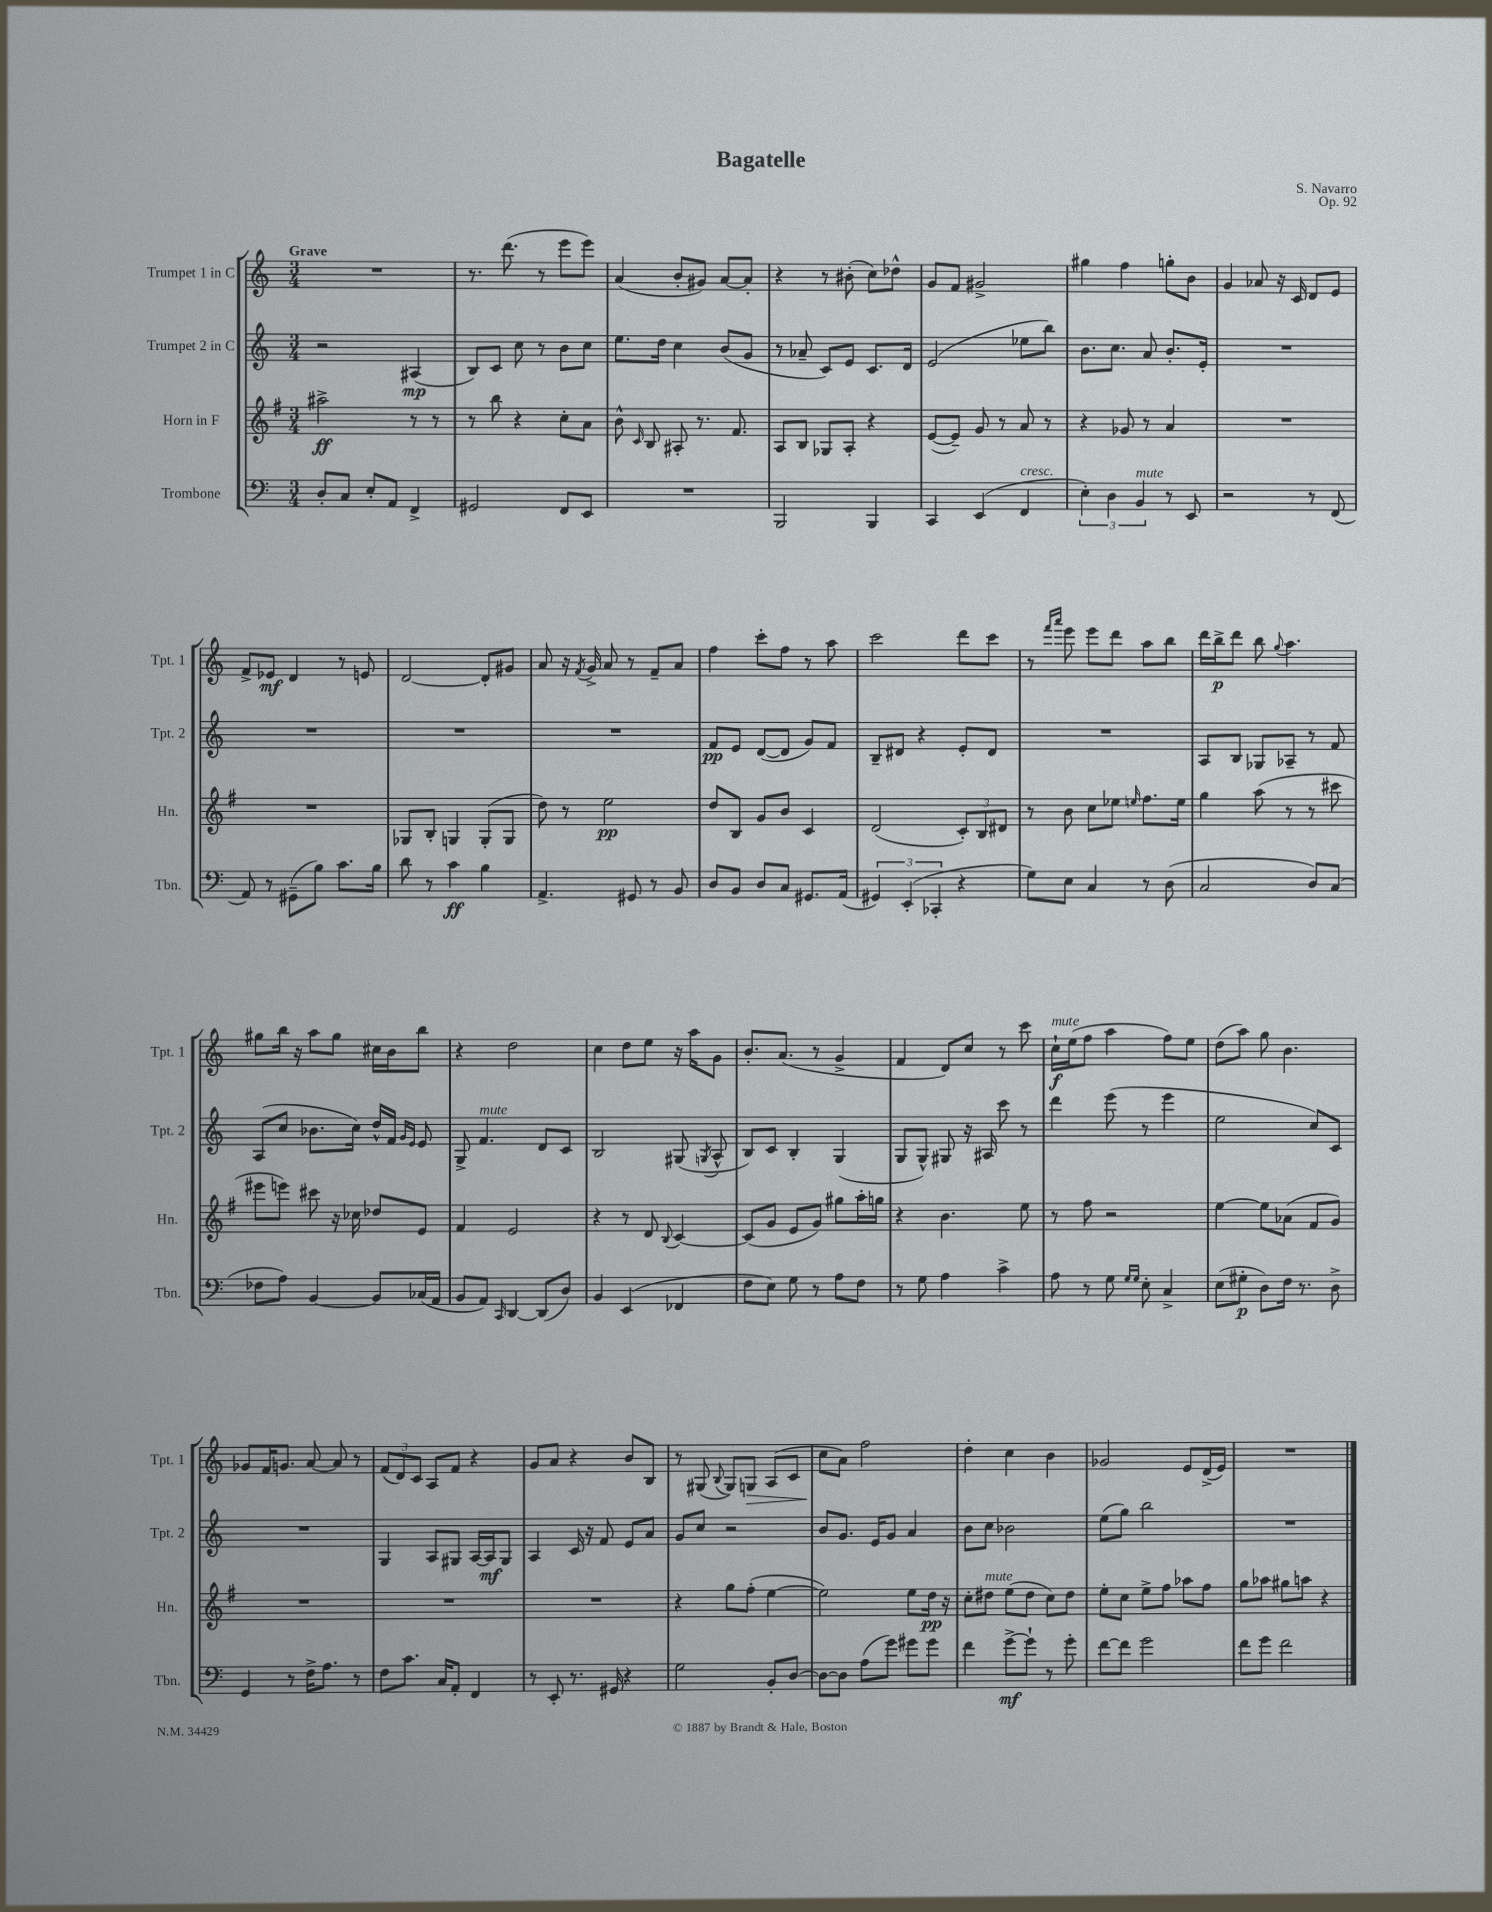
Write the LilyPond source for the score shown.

\header { title = "Bagatelle" composer = "S. Navarro" opus = "Op. 92" }
<<
\new StaffGroup <<
\new Staff = "s0" \with { instrumentName = "Trumpet 1 in C" shortInstrumentName = "Tpt. 1" } {
    \clef treble \key c \major \numericTimeSignature \time 3/4 \tempo "Grave"
    \autoBeamOff R2. |
    r8. d'''8.( r8 e'''8[ e'''8]) |
    a'4( b'8[-. gis'8]) a'8[~ a'8]-. |
    r4 r8 bis'8-.( c''8[) des''8]-^ |
    g'8[ f'8] gis'2-> |
    gis''4 f''4 g''8[-. b'8] |
    g'4 aes'8 r16 c'16 d'8[ e'8] |
    f'8[-> ees'8]\mf d'4 r8 e'8 |
    d'2~ d'8[-. gis'8] |
    a'8 r16 \acciaccatura { f'8 } g'16-> a'8 r8 f'8[-- a'8] |
    f''4 c'''8[-. f''8] r8 a''8 |
    c'''2 d'''8[ c'''8] |
    r8 \grace { f'''16[ a'''16] } e'''8 e'''8[ d'''8] a''8[ b''8] |
    d'''16[ b''16->\p d'''8] b''8 \appoggiatura { g''8 } a''4. |
    gis''8[ b''16] r16 a''8[ gis''8] cis''16[ b'16 b''8] |
    r4 d''2 |
    c''4 d''8[ e''8] r16 a''16[ g'8] |
    b'8.[-. a'8.]( r8 g'4-> |
    f'4 d'8[) c''8] r8 c'''8 |
    c''16[-!\f^\markup { \italic "mute" } e''16( f''8] a''4 f''8[) e''8] |
    d''8[( a''8]) g''8 b'4. |
    ges'8[ f'16 g'8.] a'8~ a'8 r8 |
    \tuplet 3/2 { f'8[( d'8) c'8] } a8[ f'8] r4 |
    g'8[ a'8] r4 b'8[ b8] |
    r8 gis8( \appoggiatura { b8 } gis8[) g8]\> a8[( c'8] |
    c''8[\! a'8]) f''2 |
    d''4-. c''4 b'4 |
    ges'2 e'8[ d'16->( e'16]) |
    R2. \bar "|." |
}
\new Staff = "s1" \with { instrumentName = "Trumpet 2 in C" shortInstrumentName = "Tpt. 2" } {
    \clef treble \key c \major \numericTimeSignature \time 3/4
    \autoBeamOff r2 ais4\mp( |
    b8[) c'8] c''8 r8 b'8[ c''8] |
    e''8.[ d''16] c''4 b'8[( g'8] |
    r8 aes'8-- c'8[) e'8] c'8.[ d'16] |
    e'2( ees''8[ b''8]) |
    b'8.[ c''8.] a'8 b'8.[-. e'16]-. |
    R2. |
    R2. |
    R2. |
    R2. |
    f'8[\pp e'8] d'8[~( d'8] g'8[) f'8] |
    b8[-- dis'8] r4 e'8[-. dis'8] |
    R2. |
    a8[ b8] ges8[ aes8]-- r8 f'8 |
    a8[( c''8] bes'8.[ c''16]) d''16[-^ f'16] \grace { g'16[ e'16] } e'8 |
    g8-> f'4.^\markup { \italic "mute" } d'8[ c'8] |
    b2 gis8( \acciaccatura { g8 } a8-^ |
    b8[) c'8] b4-. g4( |
    g8[ g8]-^) gis8 r16 ais16 c'''8 r8 |
    d'''4 e'''8( r8 e'''4 |
    e''2 c''8[) c'8] |
    R2. |
    g4 a8[ gis8] a16[~ a16\mf gis8] |
    a4 c'16 r16 f'8 e'8[ a'8] |
    g'8[ c''8] r2 |
    b'8[ g'8.] e'16[ g'8] a'4 |
    b'8[ c''8] bes'2 |
    e''8[( g''8]) b''2 |
    R2. \bar "|." |
}
\new Staff = "s2" \with { instrumentName = "Horn in F" shortInstrumentName = "Hn." } {
    \clef treble \key g \major \numericTimeSignature \time 3/4
    \autoBeamOff ais''2->\ff r8 r8 |
    r8 b''8 r4 c''8[-. a'8] |
    b'8-^ \grace { c'16 } b8 ais8-. r8. fis'8. |
    a8[ b8] ges8[ a8]-. r4 |
    e'8[~( e'8]--) g'8 r8 a'8 r8 |
    r4 ges'8 r8 a'4 |
    R2. |
    R2. |
    ges8[ b8]-. g4 g8[-.( g8] |
    d''8) r8 e''2\pp |
    d''8[ b8] g'8[ b'8] c'4 |
    d'2( \tuplet 3/2 { c'8[-.) b8 dis'8] } |
    r8 b'8 c''8[ ees''8] \grace { e''16 } fis''8.[ e''16] |
    g''4 a''8( r8 r8 cis'''8 |
    eis'''8[ e'''8]) cis'''8 r16 ces''16 des''8[ e'8] |
    fis'4 e'2 |
    r4 r8 d'8 \appoggiatura { b8 } c'4~ |
    c'8[( g'8] e'8[ g'8]) gis''8[ a''16-. g''16] |
    r4 b'4. e''8 |
    r8 fis''8 r2 |
    e''4~ e''8[ aes'8]( fis'8[ g'8]) |
    R2. |
    R2. |
    R2. |
    r4 g''8[ fis''8]-.( e''4~ |
    e''2) e''8[ d''16]\pp r16 |
    c''8[-. dis''8]^\markup { \italic "mute" } e''8[( dis''8] c''8[) dis''8] |
    e''8[-. c''8] e''8[-> fis''8] aes''8[ fis''8] |
    g''8[ aes''8] gis''8[ a''8] r4 \bar "|." |
}
\new Staff = "s3" \with { instrumentName = "Trombone" shortInstrumentName = "Tbn." } {
    \clef bass \key c \major \numericTimeSignature \time 3/4
    \autoBeamOff d8[-. c8] e8[-. a,8] f,4-> |
    gis,2 f,8[ e,8] |
    R2. |
    b,,2 b,,4 |
    c,4 e,4( f,4^\markup { \italic "cresc." } |
    \tuplet 3/2 { e4-.) d4 b,4^\markup { \italic "mute" } } r8 e,8 |
    r2 r8 f,8( |
    a,8) r8 gis,8[--( b8]) c'8.[ b16] |
    d'8 r8 c'4\ff b4 |
    a,4.-> gis,8 r8 b,8 |
    d8[ b,8] d8[ c8] gis,8.[ a,16]( |
    \tuplet 3/2 { gis,4) e,4-.( ces,4-. } r4 |
    g8[) e8] c4 r8 d8( |
    c2 d8[) c8]( |
    fes8[ a8]) b,4~ b,8[ ces16( a,16] |
    b,8[ a,8]) \grace { c,16 } d,4~ d,8[( d8]) |
    b,4 e,4( fes,4 |
    f8[ e8]) g8 r8 a8[ f8] |
    r8 g8 a4 c'4-> |
    a8 r8 g8 \grace { g16[ g16] } e8-. c4-> |
    e8[( gis8]-.\p d8[) f16] r8. d8-> |
    g,4 r8 f16[-> a8.] r8 |
    f8[ c'8.] c16[ a,8]-. f,4 |
    r8 e,8-. r8. gis,16 r4 |
    g2 b,8[-. d8]~ |
    d8[~ d8] a8[( g'8]) gis'8[ gis'8] |
    f'4 g'8[~->\mf g'8]-! r8 g'8-. |
    f'8[~ f'8] g'2 |
    f'8[ g'8] f'2 \bar "|." |
}
>>
>>
\layout { \context { \Score \remove "Bar_number_engraver" } }
